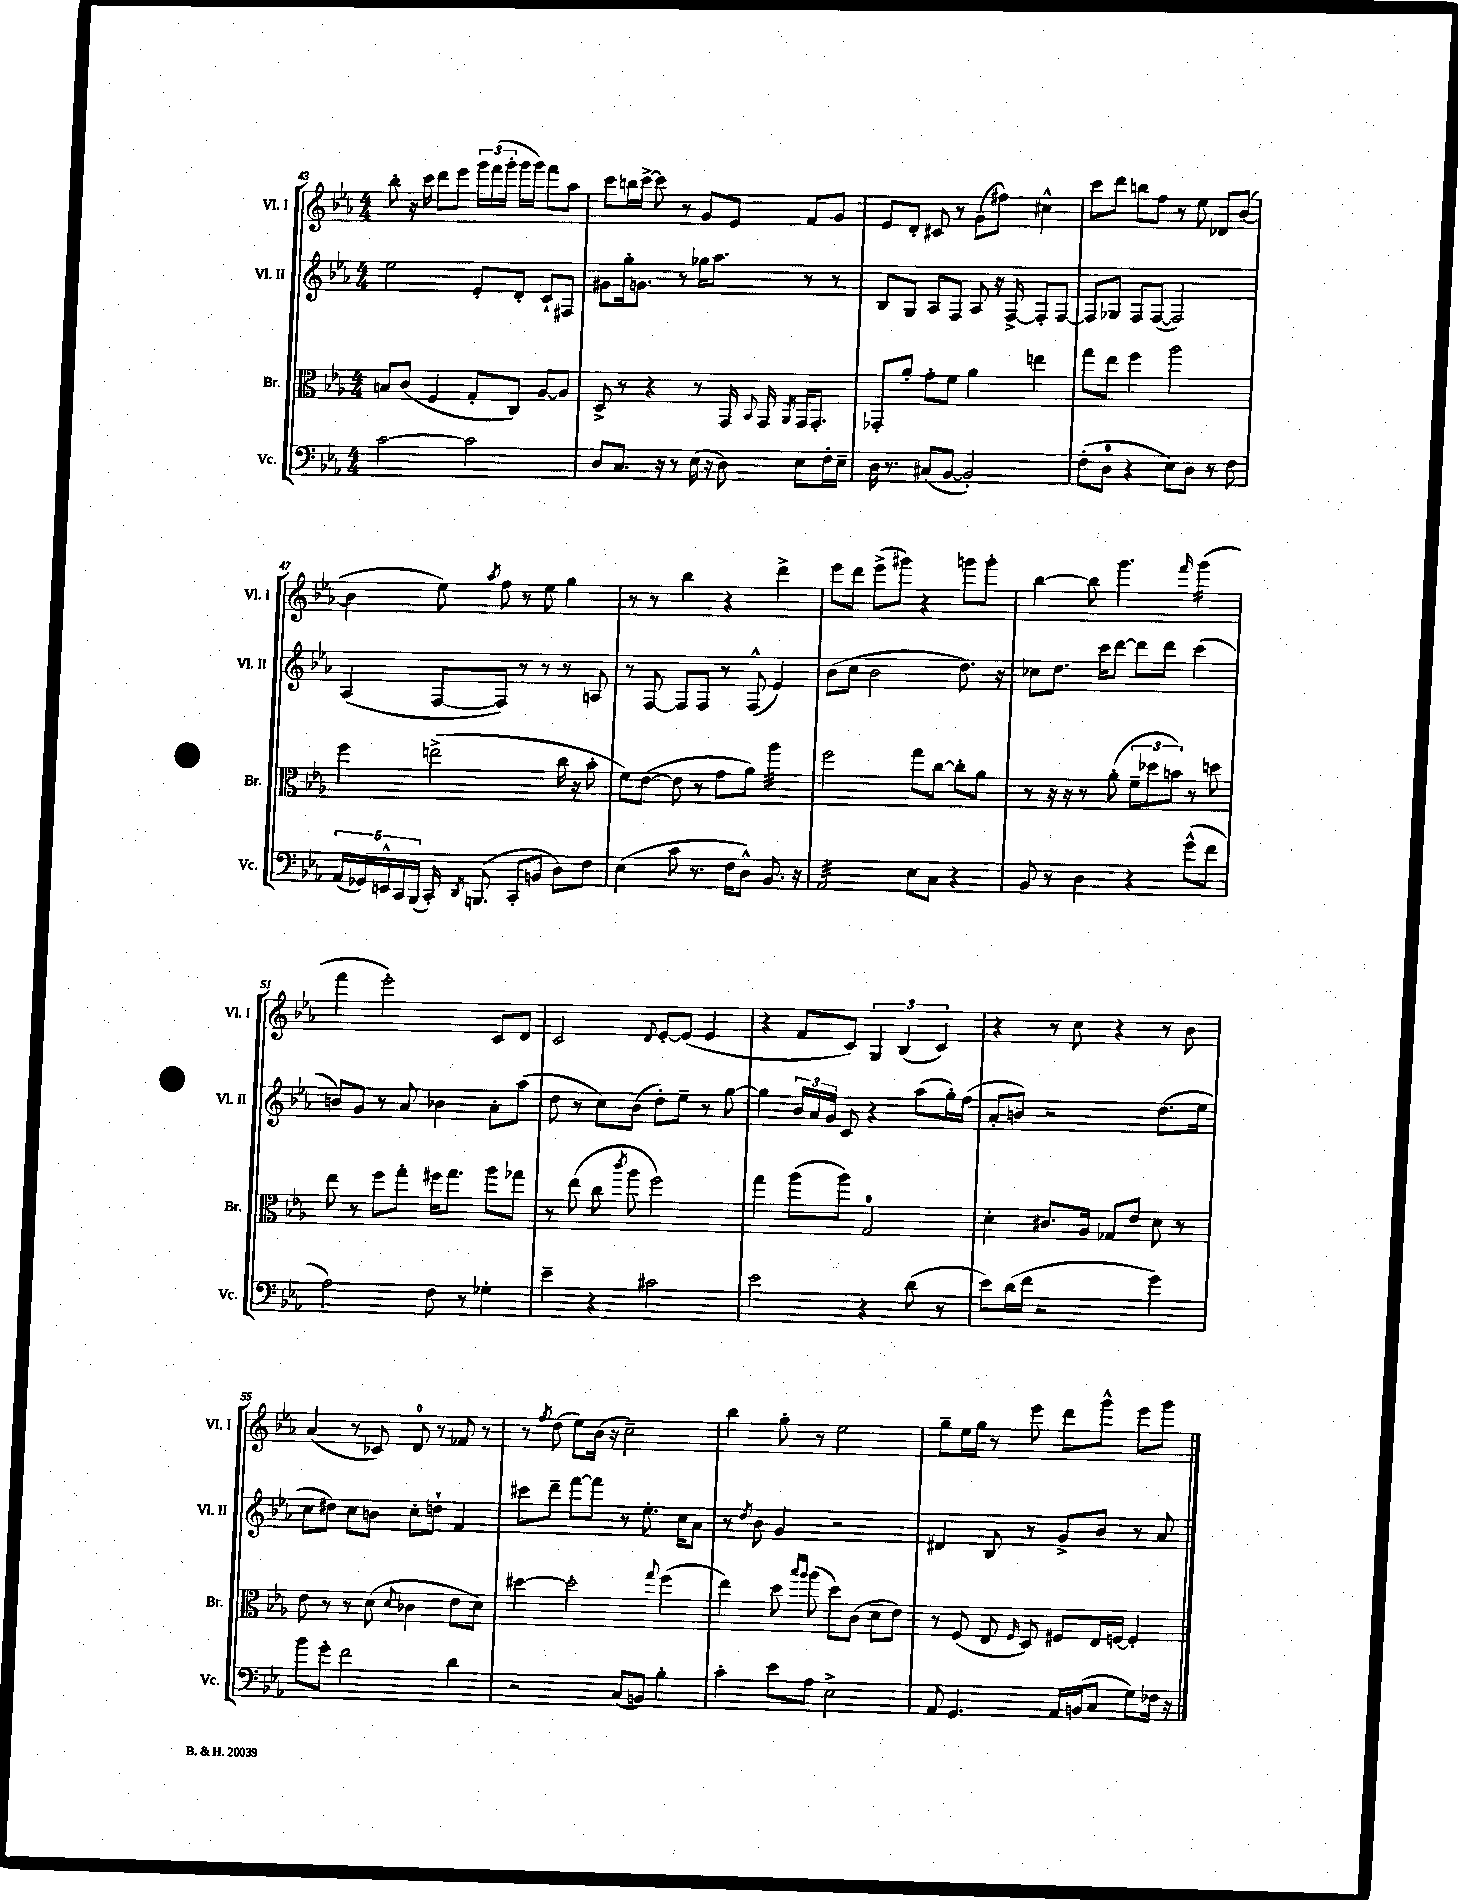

**kern	**kern	**kern	**kern
*staff4	*staff3	*staff2	*staff1
*clefF4	*clefC3	*clefG2	*clefG2
*k[b-e-a-]	*k[b-e-a-]	*k[b-e-a-]	*k[b-e-a-]
*M4/4	*M4/4	*M4/4	*M4/4
[2c\	8B/L	2ee-\	8bb-'\
.	(8c/J	.	16r
.	.	.	16ccc\
.	4F/	.	8ddd\L
.	.	.	8eee-\J
2c\]	8G'/L	8e-'/L	24ggg\LL
.	.	.	(24fff\
.	.	.	24ggg'\JJ
.	8C/J)	8d'/J	16ggg\LL
.	.	.	16ggg\JJ)
.	[8A-/L	8c`/L	8fff\L
.	8A-/]J	8F#/J	8aa-\J
=	=	=	=
8D/L	8D^/	8g#\L	8ccc\L
8.C/J	8r	16gg'\k	16bb\L
.	.	8.g\J	[16ccc^\JJ
.	4r	.	8ccc\]
16r	.	.	.
8r	.	8r	8r
(16E-\	8r	16gg-\LK	8g/L
16r	.	8.aa-\J	.
8D\)	16GG/	.	8e-/J
.	8qqBB-/	.	.
.	16GG/	.	.
.	8qAA-/	.	.
8E-\L	16GG/LK	8r	8f/L
.	8.GG'/J	.	.
16F'\L	.	8r	8g/J
16E-~\JJ	.	.	.
=	=	=	=
16D\	8GG-'/L	8B-/L	8e-/L
8.r	.	.	.
.	8a-'/J	8G/J	8d'/J
(8C#/L	8g'\L	8A-/L	8c#/
[8BB-/J	8f\J	8F/J	8r
2BB-'/])	4a-\	8A-/	(8g\L
.	.	16r	8ff#\J)
.	.	[16F^/	.
.	4ee\	8F'/]L	4cc#^^\
.	.	[8F/J	.
=	=	=	=
(8F'\L	8gg\L	8F/]L	8ccc\L
8D\J	8ee-\J	8G-/J	8ddd\J
4r	4ff\	8F/L	8bb\L
.	.	([8F/J	8ff\J
8E-\L)	2aa-\	2F/])	8r
8D\J	.	.	8ee-\
8r	.	.	8d-/L
8F\	.	.	([8b-/J
=	=	=	=
(20AA-/LL	4ff\	(4A-/	4b-\]
20GG-/)	.	.	.
20EE^^/	.	.	.
20CC/	.	.	.
(20BBB-/JJ	.	.	.
16CC'/)	(2ee^\	[8F/L	8ee-\)
8qDD/	.	.	.
(8.BBB/	.	.	.
.	.	.	8qaa-/
.	.	8F/]J)	8ff\
8CC'/L	.	8r	8r
8BB/J	.	8r	8ee-\
8D\L)	16cc\	8r	4gg\
.	16r	.	.
8F\J	8b-'\	8A/	.
=	=	=	=
(4E-\	8f\L)	8r	8r
.	([8e-\J	[8F/	8r
8c\	8e-\]	8F/]L	4bb-\
8.r	8r	8F/J	.
.	8g\L	8r	4r
16F\LK	.	.	.
8D^^\J)	8a-\J)	(8F^^/	.
8.BB-/	4aa-\	4e-/)	4ddd^\
16r	.	.	.
=	=	=	=
2AA-/	2ff\	(8b-\L	8eee-\L
.	.	8cc\J	8ddd\J
.	.	2b-\	(8eee-^\L
.	.	.	8ggg#\J)
8E-\L	8gg\L	.	4r
8C\J	[8cc\J	.	.
4r	8cc'\]L	8.dd\)	8ggg\L
.	8a-\J	.	8ggg'\J
.	.	16r	.
=	=	=	=
8BB-/	8r	8cc-\L	[4bb-\
8r	16r	8.dd\J	.
.	16r	.	.
4D\	8r	.	8bb-\]
.	.	16ccc\LK	.
.	(8a-'\	[8ddd\J	4.ggg\
4r	12f~\L	8ddd\]L	.
.	12dd-\	.	.
.	.	8ddd\J	.
.	12b\J)	.	.
.	.	.	16qqfff/
(8g^^\L	8r	(4ccc\	(4ggg\
8f\J	8dd\	.	.
=	=	=	=
2A-\)	8ee-\	8b/L)	4fff\
.	8r	8g/J	.
.	8ff\L	8r	2eee-'\)
.	8gg'\J	8a-/	.
8F\	16ff#\LK	4b-\	.
.	8.gg\J	.	.
8r	.	.	.
4G-'\	8aa-\L	8a-'\L	8c/L
.	8gg-\J	(8aa-\J	8d/J
=	=	=	=
4e-~\	8r	8dd\	2c/
.	(8ee-\	8r	.
4r	8cc\	8cc\L)	.
.	8qccc/	.	.
.	8aa-\	(8b-\J	.
.	.	.	8qqd/
2c#\	2ff\)	8dd'\L)	[8e-'/L
.	.	8ee-~\J	(8e-/]J
.	.	8r	4e-/
.	.	[8gg\	.
=	=	=	=
2e-\	4gg\	4gg\]	4r
.	(8aa-\L	24b-/LL	8f/L
.	.	24a-/	.
.	.	24g/JJ	.
.	8aa-\J)	8c/	8c/J)
4r	2G/	4r	6G/
.	.	.	(6B-/
(8d\	.	(8aa-\L	.
.	.	.	6c/)
8r	.	16gg'\L)	.
.	.	(16ff\JJ	.
=	=	=	=
8e-\L)	4d'\	8a-'/L	4r
(16d\L	.	8b/J)	.
16f\JJ	.	.	.
2r	8.c#/L	2r	8r
.	.	.	8cc\
.	16A-/Jk	.	.
.	8G-/L	.	4r
.	8e-/J	.	.
4g\)	8d\	(8.dd\L	8r
.	8r	.	8b-\
.	.	16ee-\Jk	.
=	=	=	=
8b-\L	8e-\	8cc\L	(4a-/
8g'\J	8r	8dd#\J)	.
2f\	8r	8cc\L	8r
.	(8d\	8b\J	8c-/)
.	8qqd/	.	.
.	4c-\	8cc'\L	8d/
.	.	8dd`\J	8r
4d\	8e-\L	4f/	8f-/
.	8d\J)	.	8r
=	=	=	=
2r	[4dd#\	8ccc#\L	8r
.	.	.	8qff/
.	.	8ddd~\J	(8dd\
.	2dd#'\]	[8fff\L	8ee-\L)
.	.	8fff\]J	(16b-\Jk
.	.	.	16r
(8C/L	.	8r	2cc~\)
8BB/J)	.	8.ee-'\	.
.	8qqgg/	.	.
4B-'\	(4ff\	.	.
.	.	16cc\LK	.
.	.	8a-\J	.
=	=	=	=
4c'\	4ee-\)	8r	4bb-\
.	.	8qdd/	.
.	.	8b-\	.
8e-\L	8dd\	4g/	8gg'\
.	16qqbb-/LL	.	.
.	16qqaa-/JJ	.	.
8A-\J	(8aa-\	.	8r
2E-^\	8dd\L)	2r	2ee-\
.	(8c\J	.	.
.	8d\L	.	.
.	8e-\J)	.	.
=	=	=	=
8AA-/	8r	4d#/	8gg~\L
4.GG/	(8F/	.	16ee-\L
.	.	.	16gg\JJ
.	8E-/	8B-/	8r
.	16qqF/	.	.
.	8D/)	8r	8eee-\
16AA-/LL	8F#/L	8g^/L	8ddd\L
(16BB/J	.	.	.
8C/J	16E-/L	8b-/J	8ggg^^\J
.	[16F/JJ	.	.
8G\L)	4F'/]	8r	8eee-\L
16F-\Jk	.	8a-/	8ggg\J
16r	.	.	.
==	==	==	==
*-	*-	*-	*-
